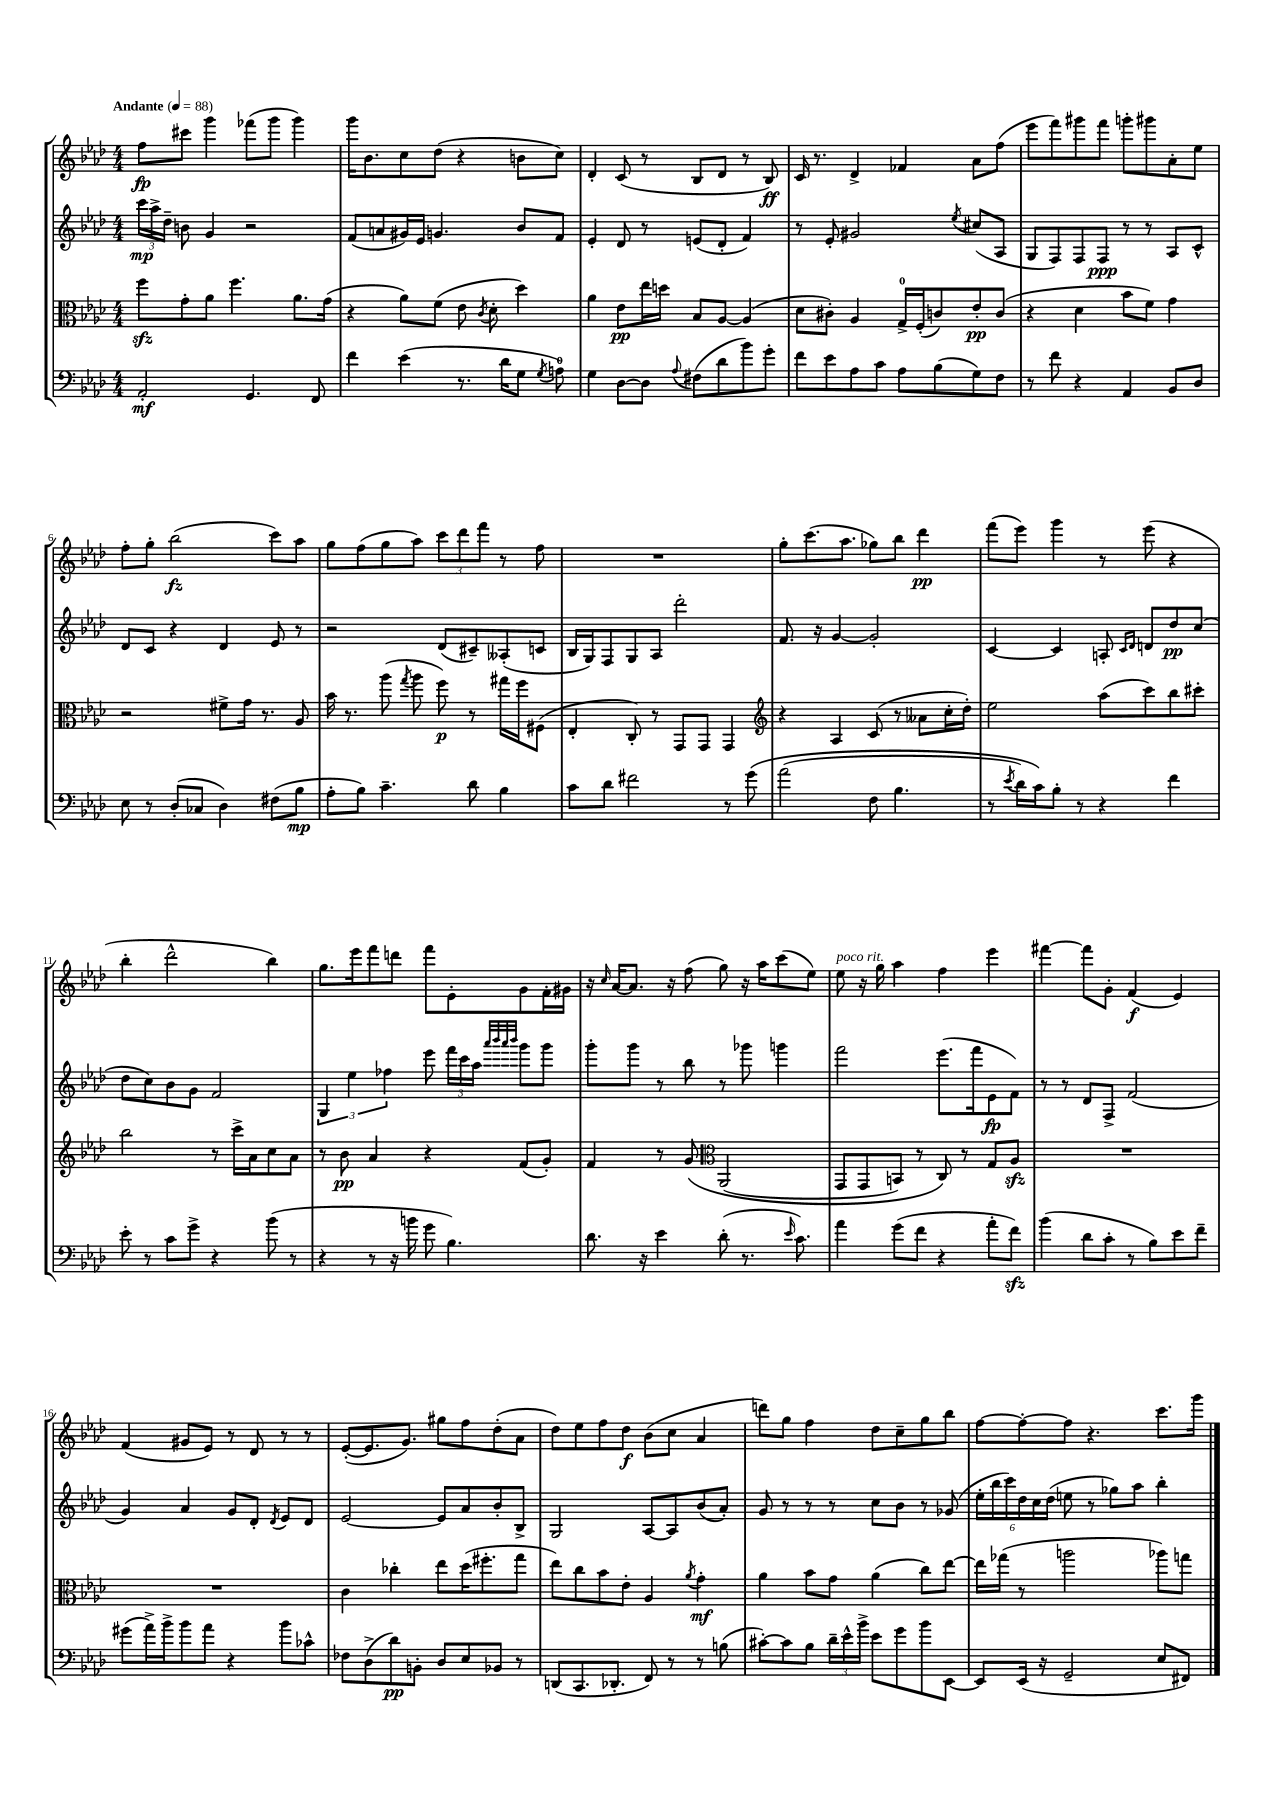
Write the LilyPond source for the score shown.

<<
\new StaffGroup <<
\new Staff = "s0" {
    \clef treble \key aes \major \numericTimeSignature \time 4/4 \tempo "Andante" 4 = 88
    \autoBeamOff f''8[\fp cis'''8] g'''4 fes'''8[( g'''8] g'''4) |
    g'''16[ bes'8. c''8 des''8]( r4 b'8[ c''8]) |
    des'4-. c'8( r8 bes8[ des'8] r8 bes8\ff) |
    c'16 r8. des'4-> fes'4 aes'8[ f''8]( |
    ees'''8[ f'''8) gis'''8 f'''8] g'''8[-. gis'''8 aes'8-. ees''8] |
    f''8[-. g''8]-. bes''2\fz( c'''8[) aes''8] |
    g''8[ f''8( g''8 aes''8]) \tuplet 3/2 { c'''8[ des'''8 f'''8] } r8 f''8 |
    R1 |
    g''8[-. c'''8.( aes''8.] ges''8[) bes''8] des'''4\pp |
    f'''8[( ees'''8]) g'''4 r8 ees'''8( r4 |
    bes''4-. des'''2-^ bes''4) |
    g''8.[ ees'''16 f'''8 d'''8] f'''8[ ees'8-. g'8 f'16-. gis'16] |
    r16 \grace { c''16 } aes'16[~ aes'8.] r16 f''8( g''8) r16 aes''16[ c'''8( ees''8]) |
    ees''8^\markup { \italic "poco rit." } r16 g''16 aes''4 f''4 ees'''4 |
    fis'''4~ fis'''8[ g'8]-. f'4\f( ees'4) |
    f'4( gis'8[ ees'8]) r8 des'8 r8 r8 |
    ees'8[~-.( ees'8. g'8.]) gis''8[ f''8 des''8-.( aes'8] |
    des''8[) ees''8 f''8 des''8]\f bes'8[( c''8] aes'4 |
    d'''8[) g''8] f''4 des''8[ c''8-- g''8 bes''8] |
    f''8[~ f''8~-. f''8] r4. c'''8.[ g'''16] \bar "|." |
}
\new Staff = "s1" {
    \clef treble \key aes \major \numericTimeSignature \time 4/4
    \autoBeamOff \tuplet 3/2 { c'''16[\mp aes''16-> des''16]-- } b'8 g'4 r2 |
    f'8[( a'8 gis'16) ees'16] g'4. bes'8[ f'8] |
    ees'4-. des'8 r8 e'8[( des'8]-. f'4) |
    r8 ees'8-. gis'2 \acciaccatura { ees''8 } cis''8[( aes8] |
    g8[ f8) f8 f8]\ppp r8 r8 aes8[ c'8]-^ |
    des'8[ c'8] r4 des'4 ees'8 r8 |
    r2 des'8[( cis'8--) aeses8-.( c'8] |
    bes16[ g16) f8 g8 aes8] des'''2-. |
    f'8. r16 g'4~ g'2-. |
    c'4~ c'4 a8-. \grace { c'16[ des'16] } d'8[ des''8\pp c''8]( |
    des''8[ c''8) bes'8 g'8] f'2 |
    \tuplet 3/2 { g4 ees''4 fes''4 } ees'''8 \tuplet 3/2 { f'''16[ c'''16 aes''16] } \grace { aes'''32[ bes'''32 aes'''32 bes'''32] } g'''8[ g'''8] |
    g'''8[-. g'''8] r8 bes''8 r8 ges'''8 g'''4 |
    f'''2 ees'''8.[( f'''16 ees'8\fp f'8]) |
    r8 r8 des'8[ f8]-> f'2( |
    g'4) aes'4 g'8[ des'8]-. \acciaccatura { des'8 } ees'8[ des'8] |
    ees'2~ ees'8[ aes'8 bes'8-. bes8]-> |
    g2 aes8[~ aes8 bes'8( aes'8]-.) |
    g'8 r8 r8 r8 c''8[ bes'8] r8 ges'8( |
    \tuplet 6/4 { ees''16[-. bes''16 c'''16) des''16 c''16 des''16]( } e''8 r8 ges''8[) aes''8] bes''4-. \bar "|." |
}
\new Staff = "s2" {
    \clef alto \key aes \major \numericTimeSignature \time 4/4
    \autoBeamOff f''8[\sfz g'8-. aes'8] f''4. aes'8.[ g'16]( |
    r4 aes'8[) f'8]( ees'8 \acciaccatura { c'8 } des'8-. des''4) |
    aes'4 ees'8[\pp ees''16 d''16] bes8[ aes8]~ aes4( |
    des'8[ cis'8]-.) aes4 g16[-0-> f16-.( c'8) ees'8-.\pp c'8]( |
    r4 des'4 bes'8[ f'8]) g'4 |
    r2 fis'8[-> g'16] r8. aes8 |
    bes'16 r8. aes''8( \acciaccatura { g''8 } aes''8 f''8\p) r8 gis''16[ f''16 fis8]( |
    ees4-. c8-.) r8 g,8[ g,8] g,4 |
    \clef treble r4 aes4 c'8( r8 aeses'8[ c''16-. des''16]-.) |
    ees''2 aes''8[( c'''8) bes''8 cis'''8]-. |
    bes''2 r8 c'''16[-> aes'16 c''8 aes'8] |
    r8 bes'8\pp aes'4 r4 f'8[( g'8]-.) |
    f'4 r8 g'8\( \clef alto aes,2( |
    g,8[ g,8 b,8]) r8 c8\) r8 g8[ aes8]\sfz |
    R1 |
    R1 |
    c'4 ces''4-. ees''8[ des''16( fis''8.-. g''8] |
    ees''8[) c''8 bes'8 ees'8]-. aes4 \acciaccatura { aes'8 } g'4-.\mf |
    aes'4 bes'8[ g'8] aes'4( c''8[) ees''8]~ |
    ees''16[ ges''16]( r8 a''2 aes''8[) g''8] \bar "|." |
}
\new Staff = "s3" {
    \clef bass \key aes \major \numericTimeSignature \time 4/4
    \autoBeamOff aes,2-.\mf g,4. f,8 |
    f'4 ees'4( r8. des'16[ g8] \acciaccatura { g8 } a8-0) |
    g4 des8[~ des8] \appoggiatura { aes8 } fis8[( des'8 bes'8) g'8]-. |
    f'8[ ees'8 aes8 c'8] aes8[ bes8( g8) f8] |
    r8 f'8 r4 aes,4 bes,8[ des8] |
    ees8 r8 des8[-.( ces8] des4) fis8[( bes8]\mp |
    aes8[-. bes8]) c'4.-- des'8 bes4 |
    c'8[ des'8] fis'2 r8 g'8\( |
    aes'2( f8 bes4. |
    r8 \acciaccatura { ees'8 } des'16[) c'16\) bes8]-. r8 r4 f'4 |
    ees'8-. r8 c'8[ g'8]-> r4 bes'8( r8 |
    r4 r8 r16 b'16 g'8 bes4.) |
    des'8. r16 ees'4 des'8-.( r8. \grace { ees'16 } c'8.) |
    aes'4 g'8[( f'8] r4 aes'8[-. f'8]\sfz) |
    bes'4( des'8[ c'8]-. r8 bes8[) ees'8 f'8]-- |
    gis'8[( aes'16->) bes'16-> bes'8 aes'8] r4 bes'8[ ces'8]-^ |
    fes8[ des8->( des'8\pp) b,8]-. des8[ ees8 bes,8] r8 |
    d,8[( c,8. des,8.]-. f,8) r8 r8 b8( |
    cis'8[~-.) cis'8 bes8] \tuplet 3/2 { des'16[-- ees'16-^ bes'16]-> } ees'8[ g'8 bes'8 ees,8]~ |
    ees,8[ ees,16]( r16 g,2-- ees8[ fis,8]) \bar "|." |
}
>>
>>
